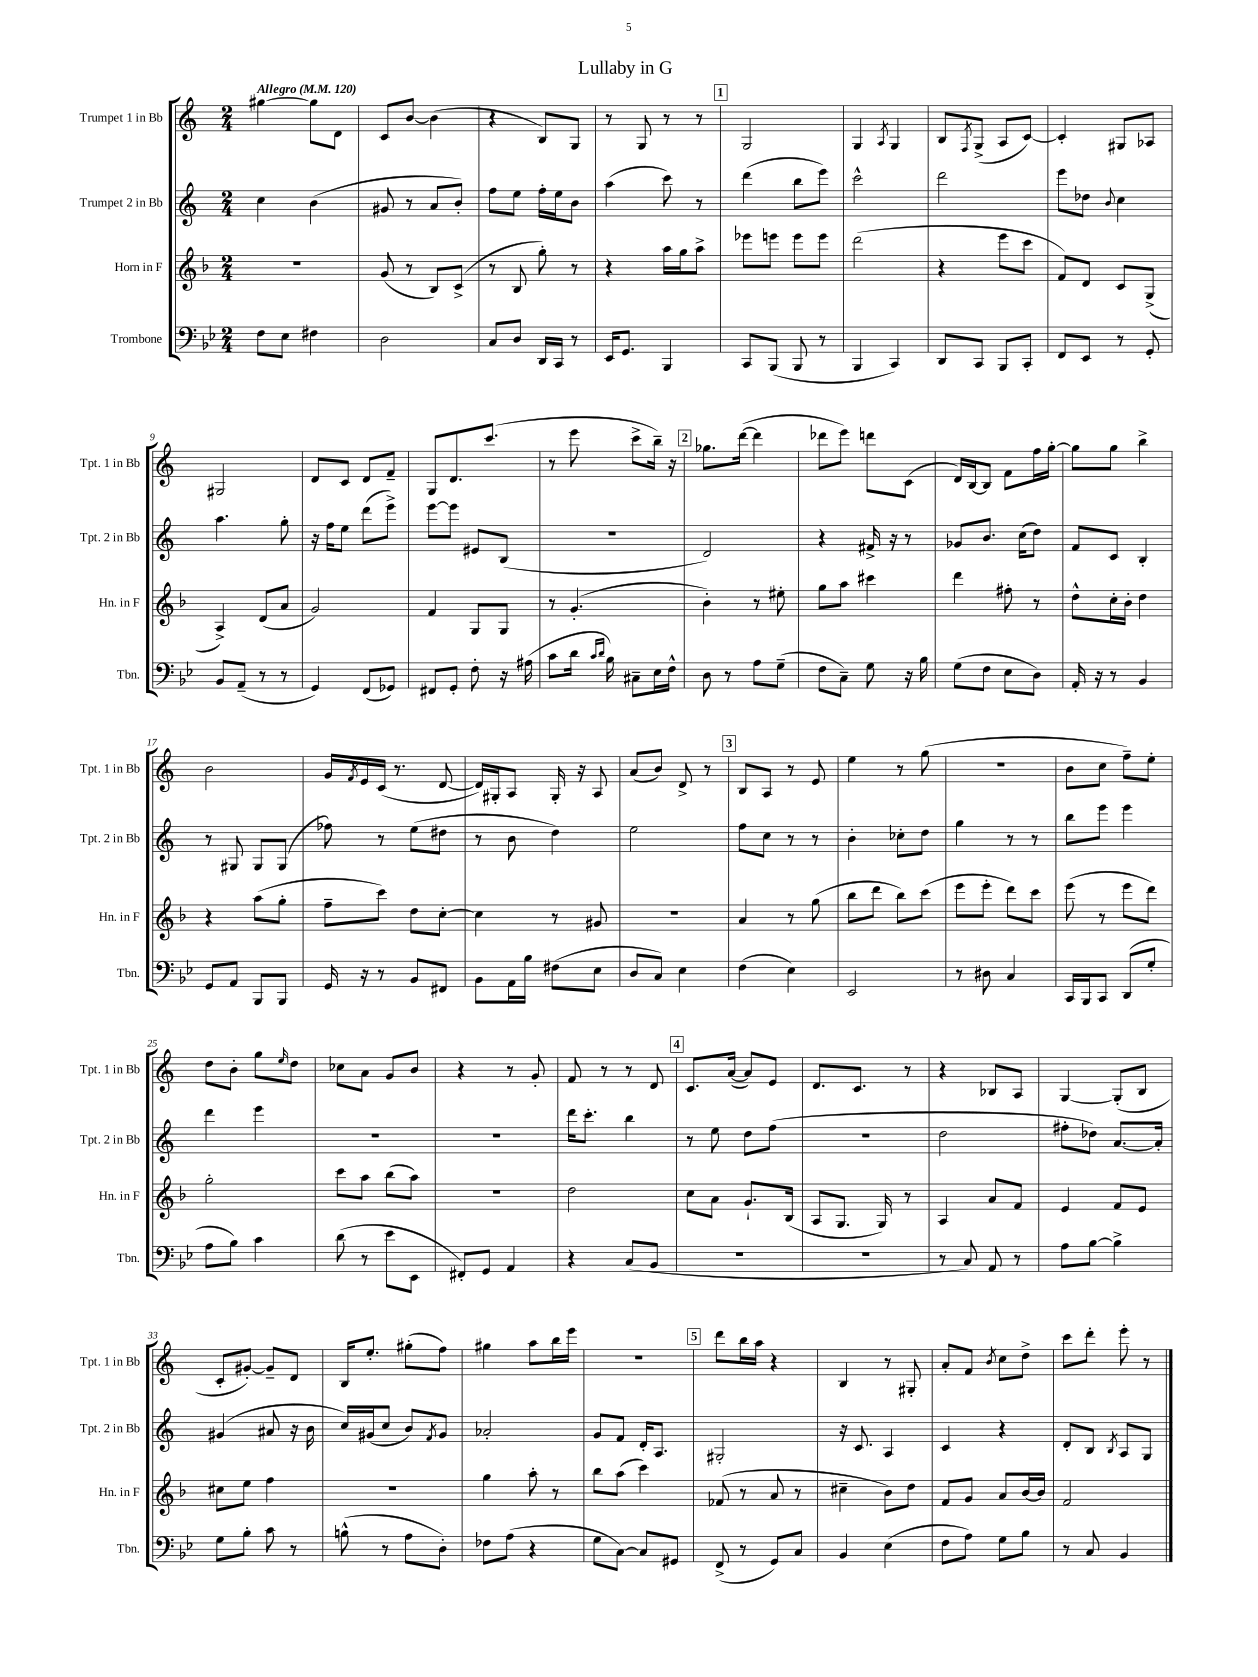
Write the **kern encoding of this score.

**kern	**kern	**kern	**kern
*staff4	*staff3	*staff2	*staff1
*clefF4	*clefG2	*clefG2	*clefG2
*k[b-e-]	*k[b-]	*k[]	*k[]
*M2/4	*M2/4	*M2/4	*M2/4
*MM120	*MM120	*MM120	*MM120
8F	2r	4cc	[4gg#
8E-	.	.	.
4F#	.	(4b	8gg#]
.	.	.	8d
=	=	=	=
2D	(8g	8g#	8c
.	8r	8r	[8b
.	8B-)	8a	(4b]
.	(8c^	8b')	.
=	=	=	=
8C	8r	8ff	4r
8D	8B-	8ee	.
16DD	8gg')	16ff'	8B)
16CC	.	16ee	.
8r	8r	8b	8G
=	=	=	=
16EE-	4r	(4aa	8r
8.GG	.	.	.
.	.	.	8G
4BBB-	16aa	8ccc)	8r
.	16gg	.	.
.	8aa^	8r	8r
=	=	=	=
8CC	8eee-	(4ddd	2G
(8BBB-	8eee	.	.
8BBB-	8eee	8bb	.
8r	8eee	8eee)	.
=	=	=	=
4BBB-	(2ddd	2ccc^^	4G
.	.	.	8qA
4CC)	.	.	4G
=	=	=	=
8DD	4r	2ddd	8B
.	.	.	8qF
8CC	.	.	(8G^
8BBB-	8eee	.	8A
8CC'	8ccc	.	[8c)
=	=	=	=
8FF	8f)	8eee	4c']
8EE-	8d	8dd-	.
.	.	8qqb	.
8r	8c	4cc	8G#
8GG'	(8G^	.	8A-
=	=	=	=
8BB-	4A^)	4.aa	2G#
(8AA~	.	.	.
8r	(8d	.	.
8r	8a	8gg'	.
=	=	=	=
4GG)	2g)	16r	8d
.	.	16ff	.
.	.	8ee	8c
(8FF	.	(8ddd	8d
8GG-)	.	8eee^)	8f~
=	=	=	=
8FF#	4f	[8eee	8G
8GG'	.	8eee]	8.d
8F'	8G	8e#	.
.	.	.	(8.ccc
16r	8G	(8B	.
(16A#	.	.	.
=	=	=	=
8c	8r	2r	8r
16d	(4.g'	.	8eee
16qqc	.	.	.
16qqd	.	.	.
16B-)	.	.	.
8C#~	.	.	8ccc^
16E-	.	.	16bb~)
16F^^	.	.	16r
=	=	=	=
8D	4b-')	2d)	8.gg-
8r	.	.	.
.	.	.	([16ddd
8A	8r	.	4ddd]
(8G~	8ee#'	.	.
=	=	=	=
8F	8gg	4r	8ddd-
8C~)	8aa	.	8eee)
8G	4ccc#	16f#^	8ddd
.	.	16r	.
16r	.	8r	(8c
16B-	.	.	.
=	=	=	=
(8G	4ddd	8g-	16d)
.	.	.	[16B
8F	.	8.b	8B]
8E-	8ff#'	.	8f
.	.	(16cc	.
8D)	8r	8dd)	16ff
.	.	.	[16gg'
=	=	=	=
16AA'	8dd^^	8f	8gg]
16r	.	.	.
8r	16cc'	8c	8gg
.	16b-'	.	.
4BB-	4dd	4B'	4bb^
=	=	=	=
8GG	4r	8r	2b
8AA	.	8G#	.
8BBB-	(8aa	8G#	.
8BBB-	8gg'	(8G#	.
=	=	=	=
16GG	8ff~	8ff-)	16g
.	.	.	8qf
16r	.	.	16e
8r	8ccc)	8r	(16c
.	.	.	8.r
8BB-	8dd	(8ee	.
8FF#	[8cc'	8dd#	[8d
=	=	=	=
8BB-	4cc]	8r	16d])
.	.	.	16G#'
16AA	.	8b	8A
16B-	.	.	.
(8F#	8r	4dd)	16G#'
.	.	.	16r
8E-	8g#	.	8A
=	=	=	=
8D	2r	2ee	(8a
8C)	.	.	8b)
4E-	.	.	8d^
.	.	.	8r
=	=	=	=
(4F	4a	8ff	8B
.	.	8cc	8A
4E-)	8r	8r	8r
.	(8gg	8r	8e
=	=	=	=
2EE-	8bb-	4b'	4ee
.	8ddd	.	.
.	8bb-)	8cc-'	8r
.	(8ccc	8dd	(8gg
=	=	=	=
8r	8eee	4gg	2r
8D#	8eee'	.	.
4C	8ddd)	8r	.
.	8ccc	8r	.
=	=	=	=
16CC	(8eee	8bb	8b
16BBB-	.	.	.
8CC	8r	8eee	8cc
(8DD	8eee	4eee	8ff~)
8G'	8ddd)	.	8ee'
=	=	=	=
8A	2gg'	4ddd	8dd
8B-)	.	.	8b'
4c	.	4eee	8gg
.	.	.	16qqee
.	.	.	8dd
=	=	=	=
(8d	8ccc	2r	8cc-
8r	8aa	.	8a
8e-	(8bb-	.	8g
8EE-	8aa)	.	8b
=	=	=	=
8FF#')	2r	2r	4r
8GG	.	.	.
4AA	.	.	8r
.	.	.	8g'
=	=	=	=
4r	2dd	16ddd	8f
.	.	8.ccc'	.
.	.	.	8r
(8C	.	4bb	8r
8BB-	.	.	8d
=	=	=	=
2r	8cc	8r	8.c
.	8a	8ee	.
.	.	.	([16a
.	8.g`	8dd	8a])
.	.	(8ff	8e
.	(16B-	.	.
=	=	=	=
2r	8A	2r	8.d
.	8.G	.	.
.	.	.	8.c
.	16G)	.	.
.	8r	.	8r
=	=	=	=
8r	4A	2dd	4r
8C)	.	.	.
8AA	8a	.	8B-
8r	8f	.	8A
=	=	=	=
8A	4e	8ff#'	[4G
[8B-	.	8dd-)	.
4B-^]	8f	[8.a	(8G']
.	8e	.	8B
.	.	16a']	.
=	=	=	=
8G	8cc#	(4g#	8c'
8B-'	8ee	.	[8g#')
8c	4ff	8a#	8g#~]
8r	.	16r	8d
.	.	16b	.
=	=	=	=
(8B^^	2r	16cc)	16B
.	.	(16g#	8.ee'
8r	.	8cc	.
8A	.	8b)	(8gg#'
.	.	8qf	.
8D')	.	8g#	8ff)
=	=	=	=
8F-	4gg	2a-'	4gg#
(8A	.	.	.
4r	8aa'	.	8aa
.	8r	.	16bb
.	.	.	16eee
=	=	=	=
8G	8bb-	8g	2r
[8C)	(8aa	8f	.
8C]	4ccc)	16d'	.
.	.	8.A	.
8GG#	.	.	.
=	=	=	=
(8FF^	(8f-	2G#'	8ddd
8r	8r	.	16bb
.	.	.	16aa
8GG)	8a	.	4r
8C	8r	.	.
=	=	=	=
4BB-	4cc#~	16r	4B
.	.	8.c	.
(4E-	8b-)	4A	8r
.	8dd	.	8G#'
=	=	=	=
8F	8f	4c	8a'
8A)	8g	.	8f
.	.	.	8qb
8G	8a	4r	8cc
8B-	[16b-	.	8dd^
.	16b-]	.	.
=	=	=	=
8r	2f	8d'	8ccc
8C	.	8B	8ddd'
.	.	8qB	.
4BB-	.	8A	8eee'
.	.	8G	8r
==	==	==	==
*-	*-	*-	*-
